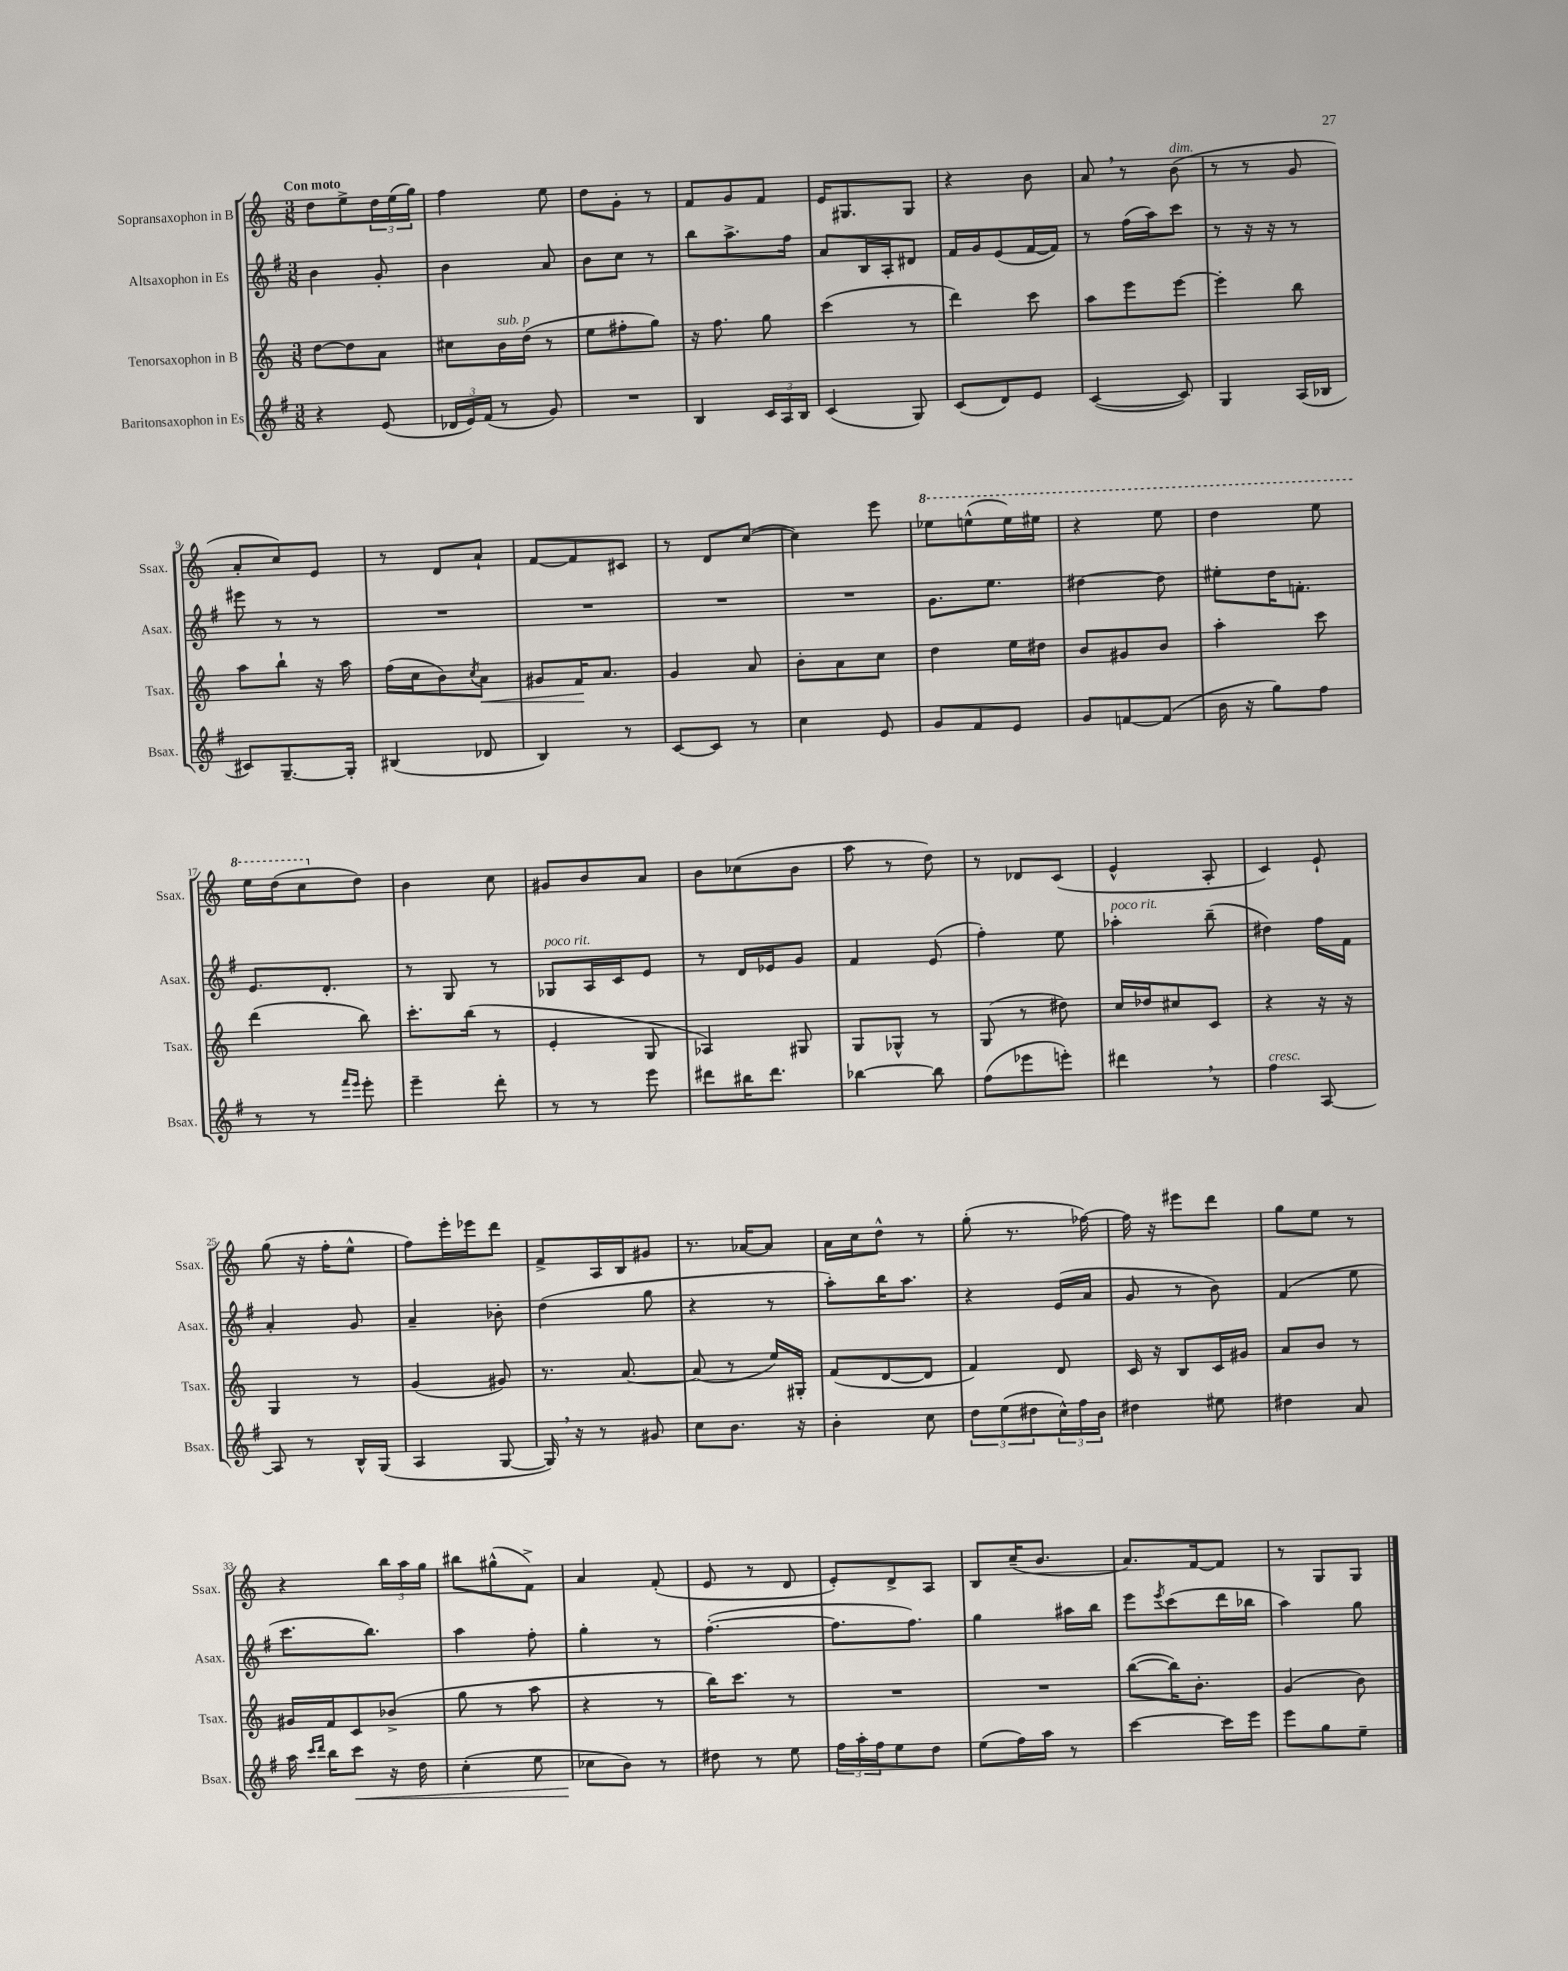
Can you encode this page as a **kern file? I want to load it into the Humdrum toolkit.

**kern	**kern	**kern	**kern
*staff4	*staff3	*staff2	*staff1
*clefG2	*clefG2	*clefG2	*clefG2
*k[f#]	*k[]	*k[f#]	*k[]
*M3/8	*M3/8	*M3/8	*M3/8
4r	[8dd	4b	8dd
.	8dd]	.	8ee^
(8e	8a	8g'	24dd
.	.	.	(24ee
.	.	.	24gg)
=	=	=	=
24d-	8cc#	4b	4ff
24e)	.	.	.
(24f#	.	.	.
8r	16b	.	.
.	(16dd	.	.
8g)	8r	8a	8ee
=	=	=	=
4.r	8ee	8b	8dd
.	8ff#'	8cc	8g'
.	8gg)	8r	8r
=	=	=	=
4B	16r	8bb	8f
.	8.ff	.	.
.	.	8.aa^	8g
24c	8gg	.	8f
24A	.	.	.
.	.	16ff#	.
24B	.	.	.
=	=	=	=
(4c	(4ccc	8a	16e
.	.	.	8.G#
.	.	16B	.
.	.	16A'	.
8G)	8r	8d#	8G#
=	=	=	=
(8c	4ddd)	16f#	4r
.	.	16g	.
8d)	.	(8e	.
8e	8ccc	[16f#	8b
.	.	16f#])	.
=	=	=	=
([4c	8aa	8r	8a
.	8eee	(16ff#	8r
.	.	16aa)	.
8c])	[8eee	8ccc	(8b
=	=	=	=
4G	4eee']	8r	8r
.	.	16r	8r
.	.	16r	.
(16A	8bb	8r	8g
16B-	.	.	.
=	=	=	=
8c#)	8aa	8eee#	8a'
[8.G~	8bb`	8r	8cc)
.	16r	8r	8e
16G']	16aa	.	.
=	=	=	=
(4B#	(16ff	4.r	8r
.	16cc	.	.
.	8b)	.	8d
.	8qcc	.	.
8d-	8a	.	8a`
=	=	=	=
4B)	8g#	4.r	[8f
.	16f	.	8f]
.	8.a	.	.
8r	.	.	8c#
=	=	=	=
[8c	4g	4.r	8r
8c]	.	.	8d
8r	8a	.	([8cc
=	=	=	=
4cc	8b'	4.r	4cc])
.	8a	.	.
8e	8cc	.	8eee
=	=	=	=
8g	4dd	8.g	8eee-
8f#	.	.	(8eee^^
.	.	8.ee	.
8e	16ee	.	16eee)
.	16dd#	.	16eee#
=	=	=	=
8g	8b	[4dd#	4r
[8f	8g#	.	.
(8f]	8b	8dd#]	8eee
=	=	=	=
16b	4aa'	8ee#'	4ddd
16r	.	.	.
8gg)	.	16dd	.
.	.	8.f'	.
8ff#	8ccc	.	8eee
=	=	=	=
8r	(4ddd	8.e	16eee
.	.	.	(16ddd
8r	.	.	8ccc
.	.	8.d'	.
16qqfff#	.	.	.
16qqeee	.	.	.
8eee'	8bb)	.	8dd)
=	=	=	=
4eee~	8.ccc'	8r	4b
.	.	8G	.
.	(16bb	.	.
8ddd'	8r	8r	8cc
=	=	=	=
8r	4e'	8G-	8g#
8r	.	16A	8b
.	.	16c	.
8eee	8G	8e	8a
=	=	=	=
8ddd#	4A-)	8r	8b
16bb#	.	16d	(8cc-
8.ddd#	.	16e-	.
.	8G#	8g	8b
=	=	=	=
[4bb-	8G	4f#	8aa
.	8G-^^	.	8r
8bb-]	8r	(8e	8dd)
=	=	=	=
(8ff#	(8G	4ff#')	8r
8eee-	8r	.	8d-
8eee')	8dd#)	8ee	(8c
=	=	=	=
4ddd#	16cc	4aa-'	4e^^
.	16dd-	.	.
.	8cc#	.	.
8r	8c	(8bb~	8A'
=	=	=	=
4ff#	4r	4dd#)	4c)
[8A	16r	16ff#	8e`
.	16r	16f#	.
=	=	=	=
8A]	4G	4a'	(8gg
8r	.	.	16r
.	.	.	16ff'
16B^^	8r	8g	8ee^^
(16G	.	.	.
=	=	=	=
4A	(4g	4a~	8ff)
.	.	.	16eee'
.	.	.	16eee-
[8G	8g#)	8b-'	8ddd
=	=	=	=
16G])	8.r	(4dd	8f^
16r	.	.	.
8r	.	.	16A
.	[8.a	.	16B
8g#	.	8gg	8g#
=	=	=	=
8cc	(8a]	4r	8.r
8.b	8r	.	.
.	.	.	[16a-
.	16ee)	8r	8a-]
16r	16G#'	.	.
=	=	=	=
4b'	(8f	8aa')	16a
.	.	.	16cc
.	[8d	16bb	8dd^^
.	.	8.aa	.
8cc	8d]	.	8r
=	=	=	=
12dd	4f)	4r	(8gg'
(12ee	.	.	.
.	.	.	8.r
12dd#	.	.	.
24cc^^)	8d	(16e	.
24ff#	.	.	.
.	.	16a	[16ff-)
24b	.	.	.
=	=	=	=
4dd#	16c	8g	16ff-]
.	16r	.	16r
.	8B	8r	8eee#
8ee#	16c	8b)	8ddd
.	16g#	.	.
=	=	=	=
4dd#	8a	(4f#	8gg
.	8b	.	8ee
8a	8r	8ee	8r
=	=	=	=
16aa	16g#	8.ccc	4r
16qqccc	.	.	.
16qqddd	.	.	.
16bb	16f	.	.
8ccc	8c	.	.
.	.	8.bb)	.
16r	(8b-^	.	24bb
.	.	.	24aa
16dd	.	.	.
.	.	.	24gg
=	=	=	=
(4cc'	8gg	4aa	8bb#
.	8r	.	(8gg#^^
8ee	8aa	8ff#'	8f^)
=	=	=	=
8cc-	4r	4gg'	4a
8b)	.	.	.
8r	8r	8r	(8f'
=	=	=	=
8dd#	16bb)	([4.ff#'	8e
.	8.ccc	.	.
8r	.	.	8r
8ee	8r	.	8d
=	=	=	=
24ff#	4.r	8.ff#]	8e')
24aa'	.	.	.
24ff#	.	.	.
8ee	.	.	8d^
.	.	8.ff#)	.
8dd	.	.	8A
=	=	=	=
(8ee	4.r	4gg	8B
16ff#)	.	.	(16cc~
16aa	.	.	8.b
8r	.	16aa#	.
.	.	16bb	.
=	=	=	=
[4ccc	([8bb	8eee	8.a)
.	.	8qeee	.
.	16bb])	(8ccc	.
.	8.b'	.	[16f
16ccc]	.	16ddd	8f]
16eee	.	16bb-	.
=	=	=	=
8eee	(4g	4aa)	8r
8gg	.	.	8G
8ee~	8b)	8gg	8G
==	==	==	==
*-	*-	*-	*-
